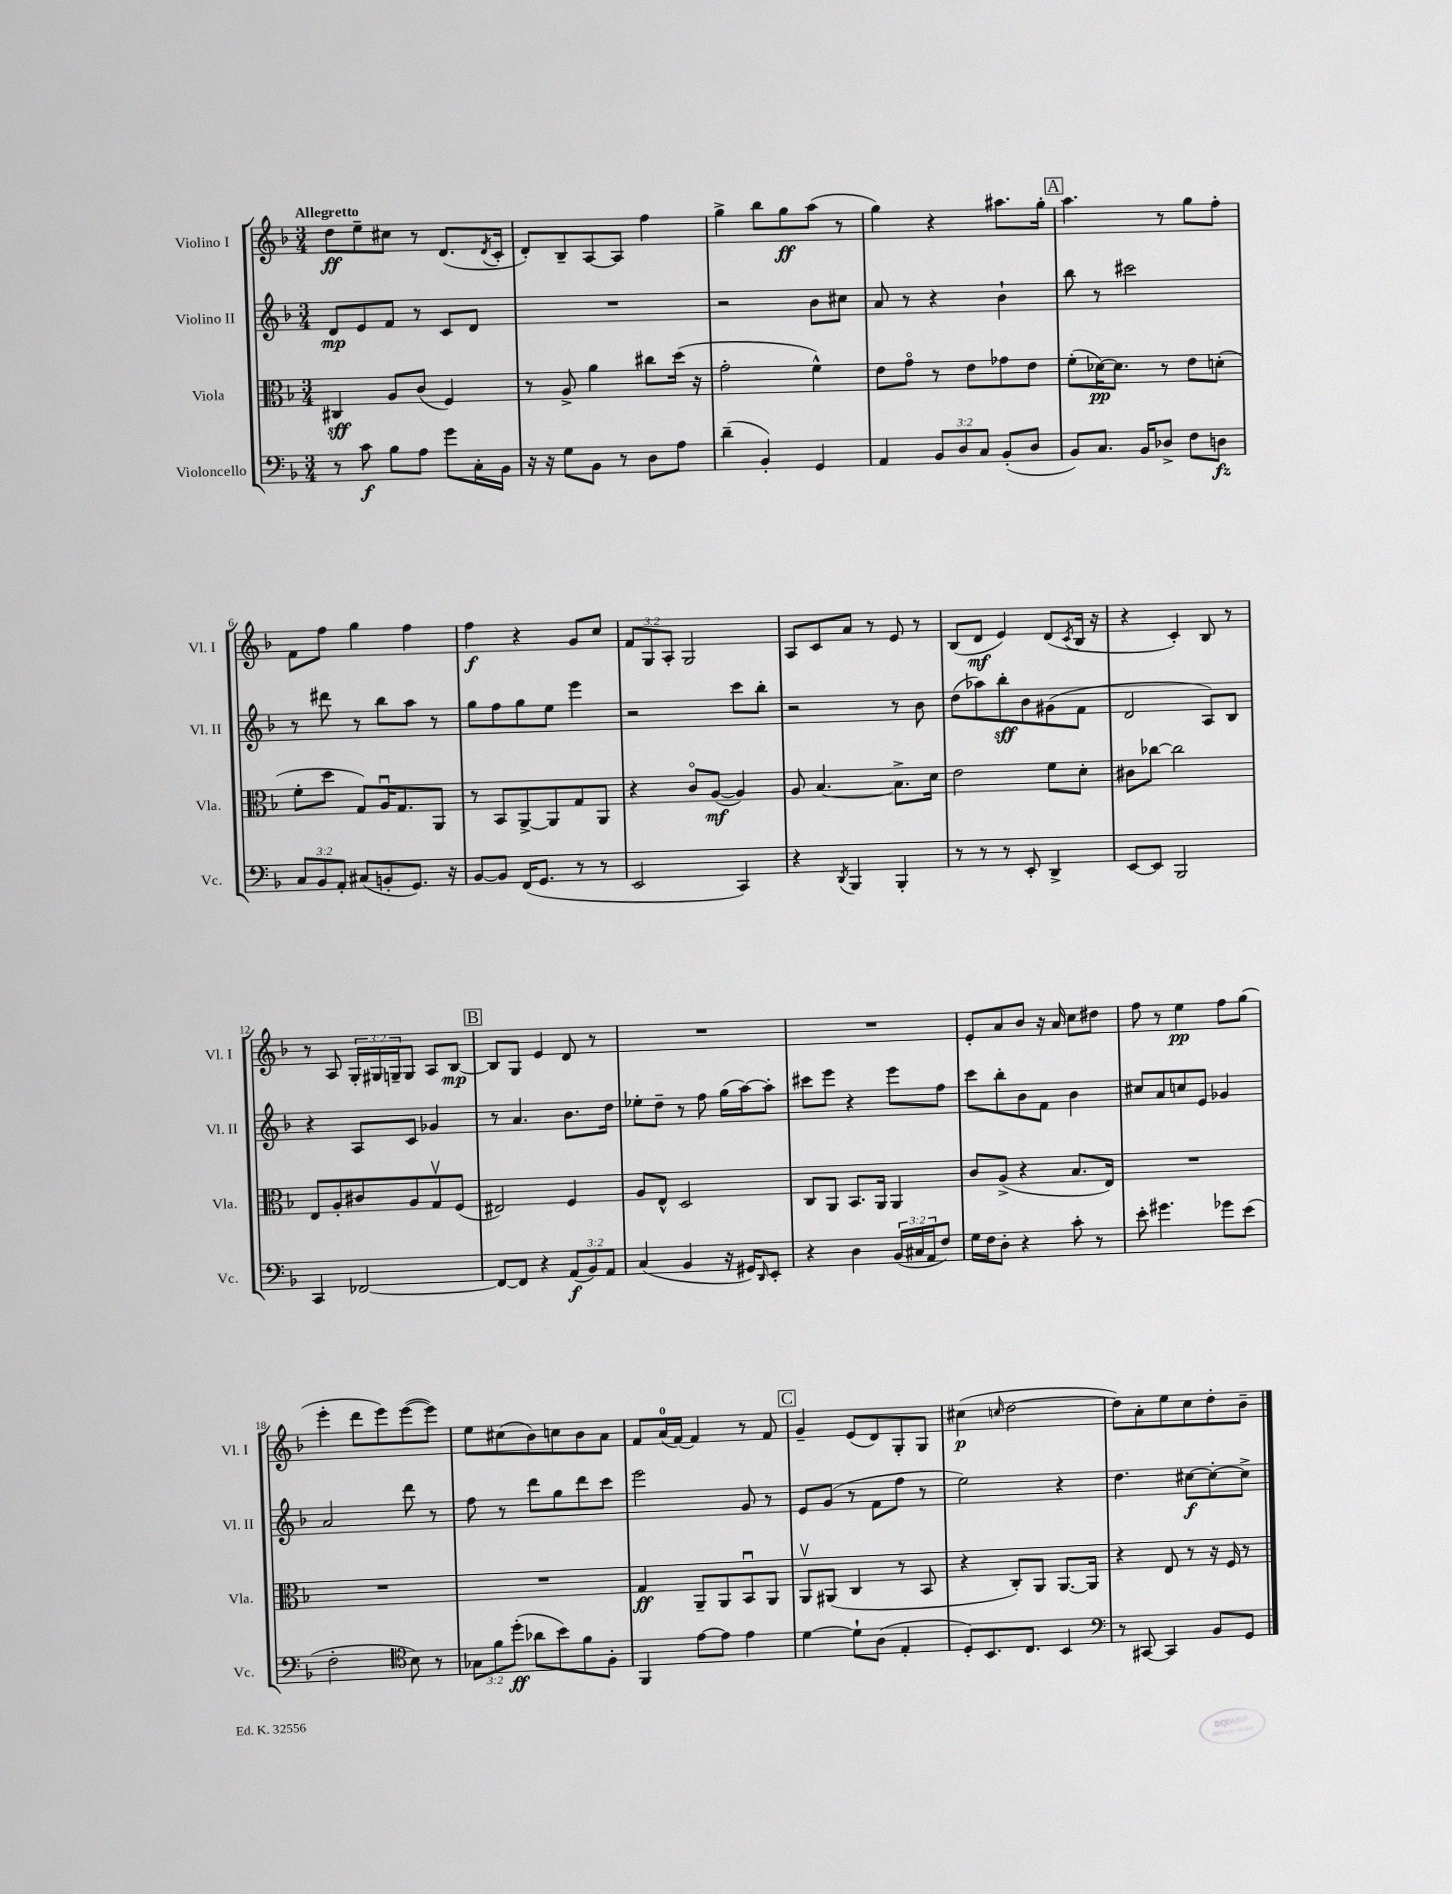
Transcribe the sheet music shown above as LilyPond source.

<<
\new StaffGroup <<
\new Staff = "s0" \with { instrumentName = "Violino I" shortInstrumentName = "Vl. I" } {
    \clef treble \key f \major \numericTimeSignature \time 3/4 \override Staff.TupletNumber.text = #tuplet-number::calc-fraction-text \tempo "Allegretto"
    d''8\ff e''8-- cis''8 r8 d'8.( \acciaccatura { d'8 } c'16-. |
    d'8-.) bes8-- a8~ a8 f''4 |
    g''4-> bes''8 g''8\ff a''8( r8 |
    g''4) r4 ais''8. g''16-. |
    \mark \markup { \box "A" } a''4. r8 g''8 f''8-. |
    f'8 f''8 g''4 f''4 |
    f''4\f r4 g'8 c''8 |
    \tuplet 3/2 { f'8 g8 a8-. } g2 |
    a8 c'8 a'8 r8 e'8 r8 |
    bes8( d'8\mf e'4) d'8( \acciaccatura { c'8 } bes16 r16 |
    r4 c'4-.) bes8 r8 |
    r8 a8 \tuplet 3/2 { g16-. gis16 g16-- } g8 a8 bes8~\mp |
    \mark \markup { \box "B" } bes8 g8 e'4 d'8 r8 |
    R2. |
    R2. |
    e'8-. a'8 bes'8 r16 a'16 c''8 dis''8 |
    f''8 r8 e''4\pp f''8 g''8( |
    e'''4-. d'''8 e'''8) e'''8~( e'''8) |
    e''8 cis''8( bes'8) c''8 bes'8 a'8 |
    f'8 a'16-0( f'16~) f'4 r8 f'8 |
    \mark \markup { \box "C" } g'4-- e'8( d'8) g8-. g8 |
    cis''4\p( \grace { c''16 } d''2~ |
    d''8) a'8-. e''8 c''8 d''8-. bes'8-- \bar "|." |
}
\new Staff = "s1" \with { instrumentName = "Violino II" shortInstrumentName = "Vl. II" } {
    \clef treble \key f \major \numericTimeSignature \time 3/4
    d'8\mp e'8 f'8 r8 c'8 d'8 |
    R2. |
    r2 bes'8 cis''8 |
    a'8 r8 r4 bes'4-! |
    \mark \markup { \box "A" } bes''8 r8 cis'''2 |
    r8 dis'''8 r8 bes''8 a''8 r8 |
    g''8 f''8 g''8 e''8 e'''4 |
    r2 c'''8 bes''8-. |
    r2 r8 bes'8 |
    d''8( aes''8) bes''8-.\sff bes'8 gis'8( f'8 |
    d'2 a8) bes8 |
    r4 a8 c'8 ges'4 |
    \mark \markup { \box "B" } r8 a'4. bes'8. d''16 |
    ees''8-. d''8-- r8 f''8 g''16( a''16~) a''8-. |
    cis'''8 e'''8 r4 e'''8 f''8 |
    c'''8 bes''8-. bes'8 f'8 bes'4 |
    cis''8 a'8 c''8 e'8 ges'4 |
    a'2 d'''8 r8 |
    f''8 r8 d'''8 g''8 d'''8 c'''8 |
    e'''2 g'8 r8 |
    \mark \markup { \box "C" } e'8 g'8( r8 f'8 f''8 r8 |
    e''2) r4 |
    d''4. cis''8~\f cis''8~-. cis''8-> \bar "|." |
}
\new Staff = "s2" \with { instrumentName = "Viola" shortInstrumentName = "Vla." } {
    \clef alto \key f \major \numericTimeSignature \time 3/4
    cis4\sff a8 c'8( f4) |
    r8 a8-> a'4 cis''8 d''16( r16 |
    g'2-. f'4-^) |
    e'8 g'8\flageolet r8 e'8 ges'8 e'8 |
    \mark \markup { \box "A" } f'8-.( des'16~\pp) des'8. r8 e'8 d'8-.( |
    f'8-. d''8 g8) a16\downbow g8. a,8 |
    r8 bes,8 a,8~-> a,8 g8 a,8 |
    r4 c'8\flageolet a8~\mf( a4) |
    a8 bes4.~ bes8.-> d'16 |
    e'2 f'8 d'8-. |
    cis'8 ces''8~ ces''2 |
    e8 a8-. cis'8 a8 g8\upbow f8( |
    \mark \markup { \box "B" } eis2) f4 |
    a8 e8-^ d2 |
    c8 a,8 bes,8. a,16 a,4 |
    c'8 a8->( r4 bes8. e16) |
    R2. |
    R2. |
    R2. |
    g4\ff a,8-- a,8 bes,8\downbow a,8 |
    \mark \markup { \box "C" } a,8\upbow ais,8( c4 r8 bes,8 |
    r4 c8-.) a,8 a,8.~ a,16 |
    r4 e8 r8 r16 f16 r8 \bar "|." |
}
\new Staff = "s3" \with { instrumentName = "Violoncello" shortInstrumentName = "Vc." } {
    \clef bass \key f \major \numericTimeSignature \time 3/4 \override Staff.TupletNumber.text = #tuplet-number::calc-fraction-text
    r8 c'8\f bes8 a8 g'8 c16-. bes,16 |
    r16 r16 g8 bes,8 r8 d8 a8 |
    d'4--( bes,4-.) g,4 |
    a,4 \tuplet 3/2 { bes,8 d8 c8 } bes,8-.( d8 |
    \mark \markup { \box "A" } bes,8) c8. bes,16 des8-> f8 d8\fz |
    \tuplet 3/2 { c8 bes,8 a,8-. } cis8( b,8-. g,8.) r16 |
    bes,8~ bes,8 f,16( g,8. r8 r8 |
    e,2 c,4) |
    r4 \acciaccatura { d,8 } bes,,4 bes,,4-. |
    r8 r8 r8 e,8-. d,4-> |
    e,8~ e,8 bes,,2 |
    c,4 fes,2~ |
    \mark \markup { \box "B" } fes,8~ fes,8 r4 \tuplet 3/2 { a,8\f( bes,8) a,8 } |
    c4( bes,4 r16 gis,16) \grace { d,16 } e,8-. |
    r4 d4 \tuplet 3/2 { bes,16( cis16 a,16 } f8) |
    g16 f16 d8-. r4 c'8-. r8 |
    e'8-. gis'4. ges'8 e'8( |
    f2-. \clef tenor bes8) r8 |
    \tuplet 3/2 { ges8 f'8 d''8-.\ff( } aes'8 bes'8) f'8 f8-. |
    f,4 e'8~ e'8 e'4 |
    \mark \markup { \box "C" } d'4~ d'8-! a8( e4-. |
    d8-.) bes,8. c8. bes,4 |
    \clef bass r8 cis,8~ cis,4 bes,8 g,8 \bar "|." |
}
>>
>>
